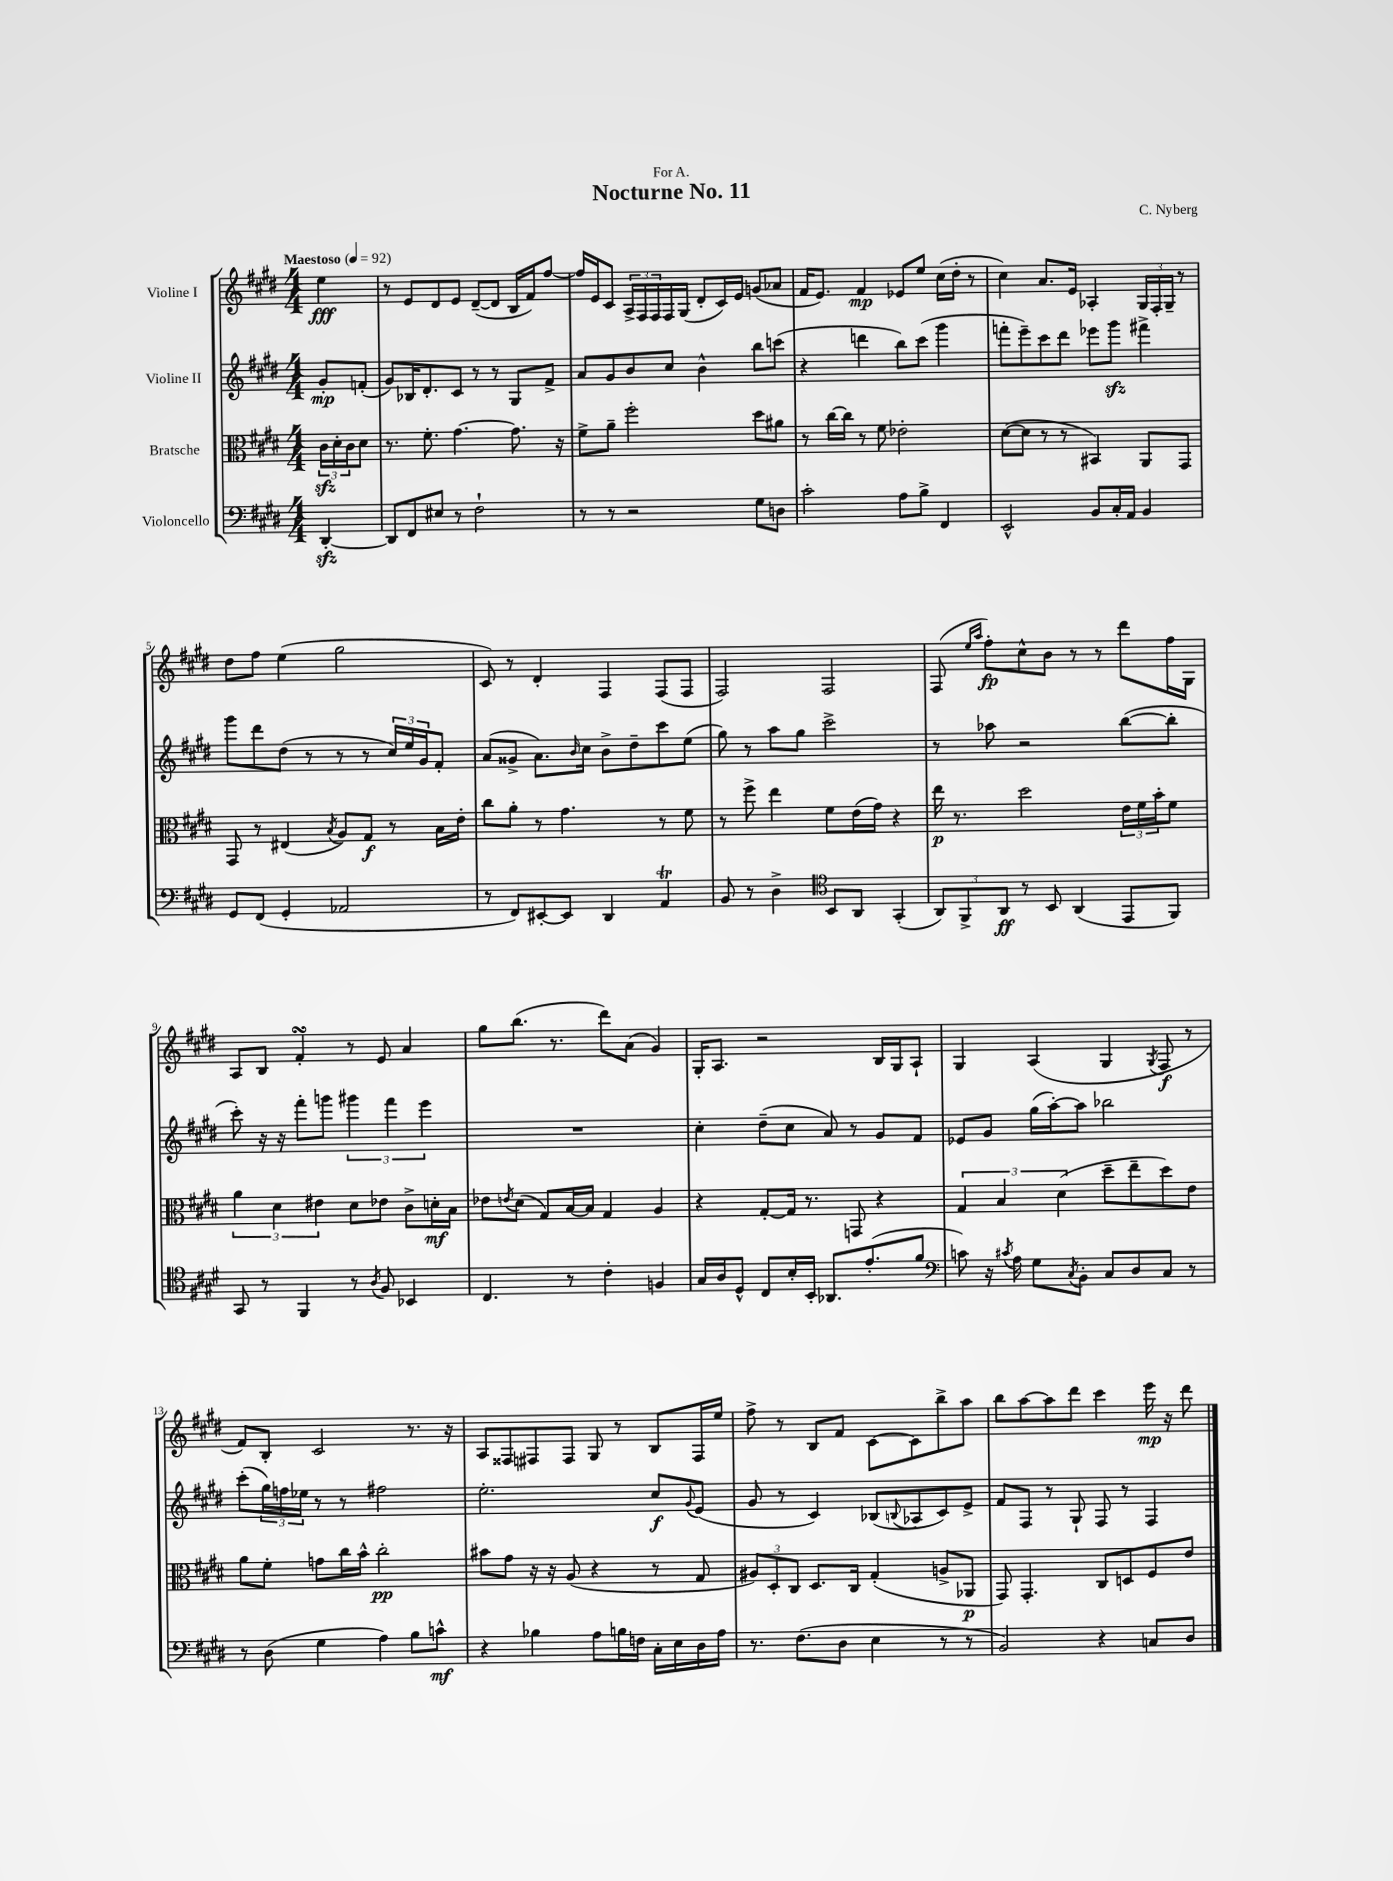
\header { title = "Nocturne No. 11" composer = "C. Nyberg" dedication = "For A." }
<<
\new StaffGroup <<
\new Staff = "s0" \with { instrumentName = "Violine I" } {
    \clef treble \key e \major \numericTimeSignature \time 4/4 \partial 4 \tempo "Maestoso" 4 = 92
    e''4\fff |
    r8 e'8 dis'8 e'8 dis'8~--( dis'8 b16 fis'16) fis''8~ |
    fis''16 e'16 cis'8 \tuplet 3/2 { a16-> fis16 fis16 } fis16 gis16( dis'8-. cis'16) e'16 g'8( aes'8 |
    fis'16 e'8.) fis'4\mp ees'8 e''8 cis''16( dis''16-. r8 |
    cis''4) a'8. e'16 aes4-. \tuplet 3/2 { gis16 fis16-. gis16-- } r8 |
    dis''8 fis''8 e''4( gis''2 |
    cis'8) r8 dis'4-. fis4 fis8( fis8 |
    fis2) fis2 |
    fis8( \grace { e''16 a''16 } fis''8-.\fp) cis''8-^ b'8 r8 r8 dis'''8 fis''16 gis16 |
    a8 b8 fis'4-.\turn r8 e'8 a'4 |
    gis''8 b''8.( r8. dis'''8) a'8( gis'4) |
    gis16-. a8. r2 b16 gis16 a8-! |
    gis4 a4( gis4 \acciaccatura { gis8 } fis8\f r8 |
    fis'8) b8-. cis'2 r8. r16 |
    a8 fisis8 fis8 fis8 gis8 r8 b8 fis16 e''16 |
    fis''8-> r8 b8 fis'8 cis'8~ cis'8 b''8-> a''8 |
    b''8 a''8~ a''8 dis'''8 cis'''4 e'''16\mp r16 dis'''8 \bar "|." |
}
\new Staff = "s1" \with { instrumentName = "Violine II" } {
    \clef treble \key e \major \numericTimeSignature \time 4/4 \partial 4
    gis'8-.\mp f'8-.( |
    gis'8) bes16 dis'8.-. cis'8 r8 r8 gis8 fis'8-> |
    a'8 gis'8 b'8 cis''8 b'4-^ b''8 c'''8( |
    r4 d'''4 b''8) cis'''8( gis'''4 |
    f'''8-. e'''8--) cis'''8 dis'''8 ees'''8 gis'''8\sfz fis'''4-> |
    gis'''8 dis'''8 dis''8( r8 r8 r8 \tuplet 3/2 { cis''16) e''16 gis'16 } fis'8-. |
    a'8( gisis'8-> a'8.) \grace { b'16 } cis''16 b'8-> dis''8-- cis'''8 e''8( |
    gis''8) r8 a''8 gis''8 cis'''2-> |
    r8 aes''8 r2 b''8~( b''8-. |
    cis'''8-.) r16 r16 fis'''8-. g'''8 \tuplet 3/2 { gis'''4 fis'''4 e'''4 } |
    R1 |
    cis''4-. dis''8--( cis''8 a'8) r8 gis'8 fis'8 |
    ees'8 gis'8 gis''16( a''16~-.) a''8 bes''2 |
    cis'''8-.( \tuplet 3/2 { gis''16) f''16 ees''16 } r8 r8 fis''2 |
    e''2.-. cis''8\f \appoggiatura { gis'8 } e'8( |
    gis'8 r8 cis'4) bes8( \appoggiatura { b8 } aes8 cis'8) e'8-> |
    fis'8 fis8 r8 gis8-! fis8 r8 fis4 \bar "|." |
}
\new Staff = "s2" \with { instrumentName = "Bratsche" } {
    \clef alto \key e \major \numericTimeSignature \time 4/4 \partial 4
    \tuplet 3/2 { cis'16\sfz dis'16-. cis'16 } dis'8 |
    r8. fis'8.-. gis'4.~ gis'8. r16 |
    fis'8-> a'8-- fis''2-. dis''8 ais'8 |
    r8 cis''16~ cis''16 r8 fis'8 ees'2-. |
    dis'8~( dis'8 r8 r8 bis,4) a,8 gis,8 |
    gis,8 r8 eis4( \acciaccatura { b8 } a8) gis8\f r8 b16 e'16-. |
    cis''8 a'8-. r8 gis'4. r8 fis'8 |
    r8 fis''8-> e''4 fis'8 e'16( gis'16) r4 |
    e''16\p r8. dis''2 \tuplet 3/2 { e'16 fis'16 b'16-. } fis'8 |
    \tuplet 3/2 { a'4 dis'4 eis'4 } dis'8 ees'8 cis'8-> d'16-.\mf b16 |
    ees'8 \acciaccatura { e'8 } dis'8( gis8) b16~ b16 gis4 a4 |
    r4 gis8~-. gis16 r8. g,8 r4 |
    \tuplet 3/2 { gis4 b4 dis'4( } dis''8-- e''8-- dis''8) e'8 |
    a'8 fis'8-. g'8 cis''16 b'16-^ cis''2-.\pp |
    bis'8 gis'8 r16 r16 a8( r4 r8 gis8 |
    \tuplet 3/2 { ais8) dis8-. cis8 } dis8. cis16 gis4-.( a8-> aes,8\p |
    gis,8) gis,4.-. cis8 d8 fis8 e'8 \bar "|." |
}
\new Staff = "s3" \with { instrumentName = "Violoncello" } {
    \clef bass \key e \major \numericTimeSignature \time 4/4 \partial 4
    dis,4~-.\sfz |
    dis,8 fis,8 eis8 r8 fis2-! |
    r8 r8 r2 gis8 d8 |
    cis'2-. a8 b8-> fis,4 |
    e,2-^ b,8 cis16-. a,16 b,4 |
    gis,8 fis,8( gis,4-. aes,2 |
    r8 fis,8) eis,8~-. eis,8 dis,4 a,4\trill |
    b,8 r8 dis4-> \clef tenor b,8 a,8 gis,4-.( |
    \tuplet 3/2 { a,8) fis,8-> a,8\ff } r8 b,8 a,4( e,8 fis,8) |
    gis,8 r8 fis,4 r8 \acciaccatura { a8 } fis8 bes,4 |
    cis4. r8 cis'4-. f4 |
    gis16 a16 dis8-^ cis8 b16-. b,16-. aes,8. e'8.-.( fis'8 |
    \clef bass c'8) r16 \acciaccatura { cis'8 } a16 gis8 \acciaccatura { cis8 } b,8-. cis8 dis8 cis8 r8 |
    r8 dis8( gis4 a4) b8 c'8-^\mf |
    r4 bes4 a8 b16 f16 cis16-. e16 dis16 a16 |
    r8. fis8.( dis8 e4 r8 r8 |
    b,2) r4 c8 dis8 \bar "|." |
}
>>
>>
